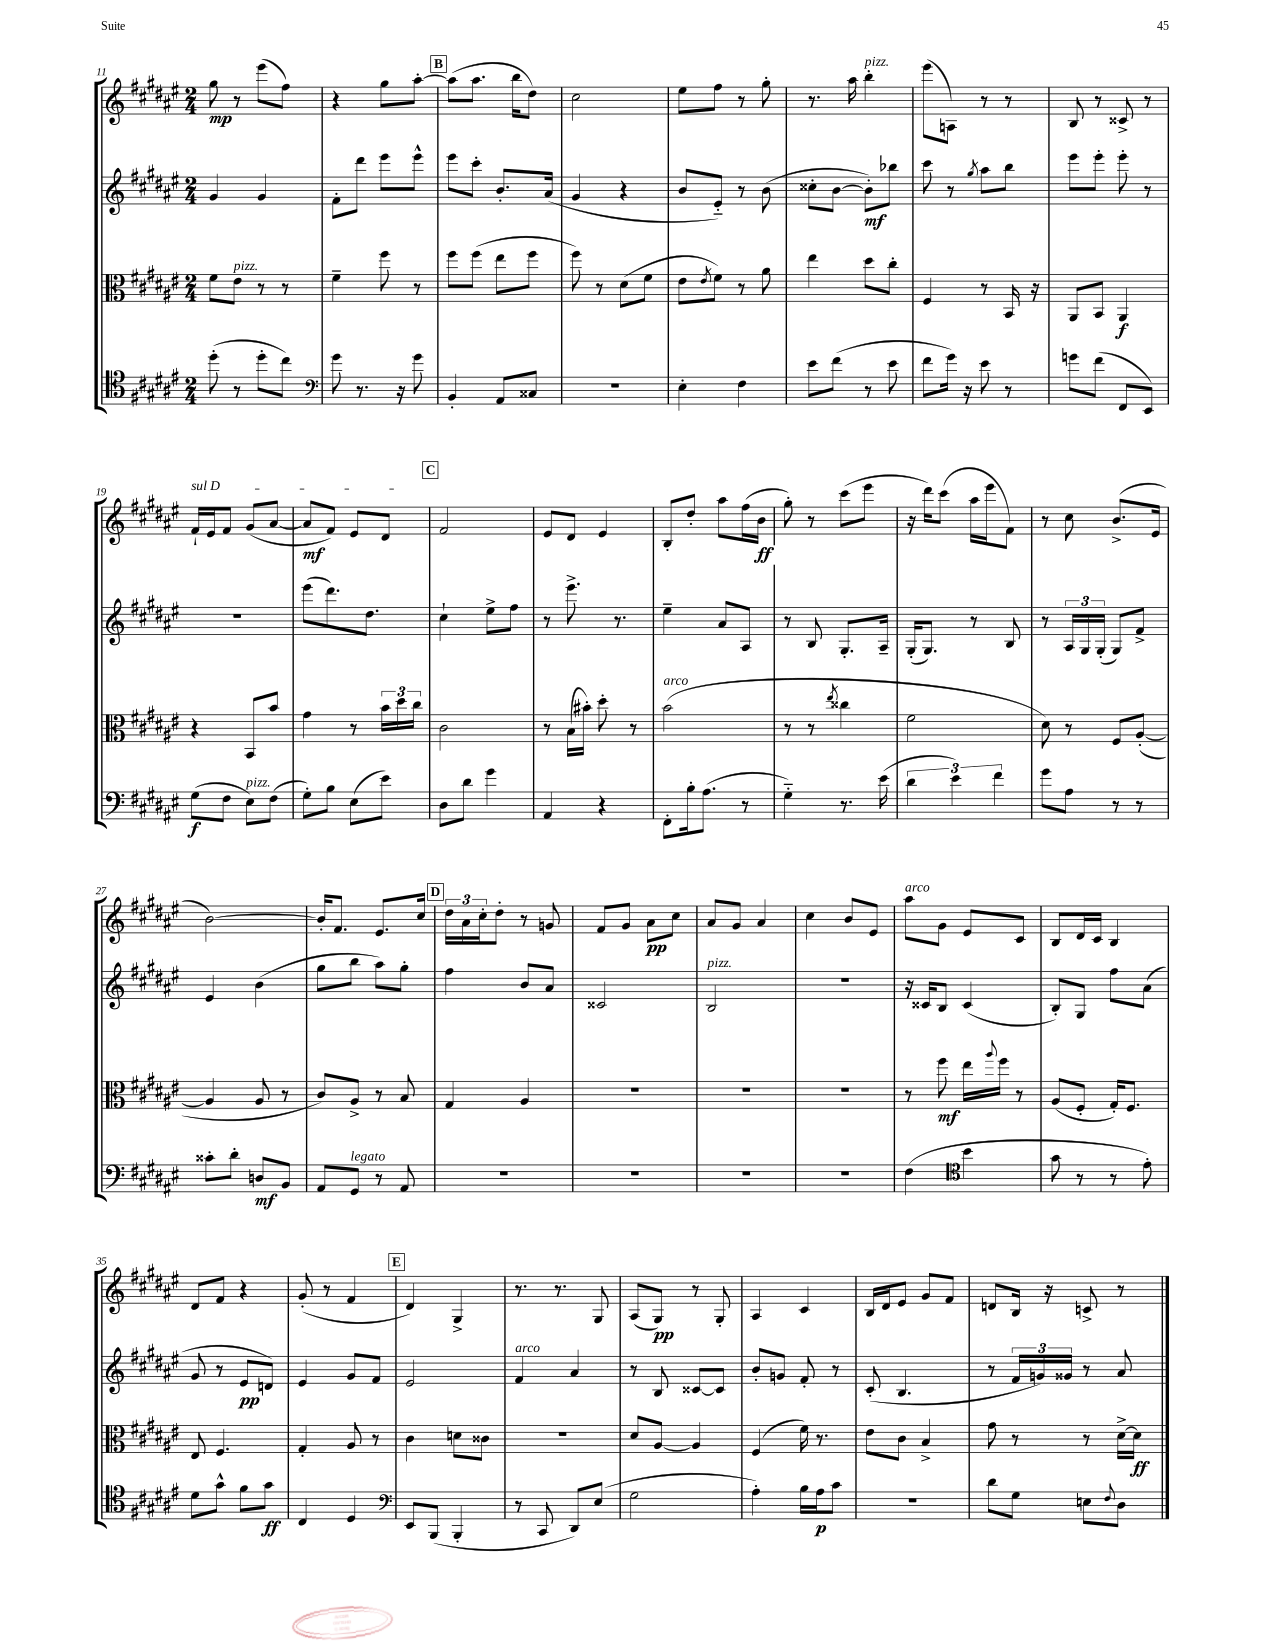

**kern	**kern	**kern	**kern
*staff4	*staff3	*staff2	*staff1
*clefC4	*clefC3	*clefG2	*clefG2
*k[f#c#g#d#a#e#]	*k[f#c#g#d#a#e#]	*k[f#c#g#d#a#e#]	*k[f#c#g#d#a#e#]
*M2/4	*M2/4	*M2/4	*M2/4
(8dd#'	8f#	4g#	8gg#
8r	8e#	.	8r
8dd#'	8r	4g#	(8eee#
8cc#)	8r	.	8ff#)
=	=	=	=
*clefF4	*	*	*
8g#	4f#~	8f#'	4r
8.r	.	8ddd#	.
.	8ff#	8eee#	8gg#
16r	.	.	.
8g#	8r	8eee#^^	[8aa#'
=	=	=	=
4BB'	8ff#	8eee#	(8aa#]
.	(8ff#	8ccc#'	8.aa#
8AA#	8ee#	8.b'	.
.	.	.	16bb
8C##	8ff#	.	8dd#)
.	.	(16a#	.
=	=	=	=
2r	8ff#)	4g#	2cc#
.	8r	.	.
.	(8d#	4r	.
.	8f#	.	.
=	=	=	=
4E#'	8e#	8b	8ee#
.	8qe#	.	.
.	8f#)	8e#'~)	8ff#
4F#	8r	8r	8r
.	8a#	(8b	8gg#'
=	=	=	=
8e#	4ee#	8cc##'	8.r
(8f#	.	[8b	.
.	.	.	16aa#
8r	8dd#	8b'])	4bb'
8e#	8cc#'	8bb-	.
=	=	=	=
8f#	4F#	8ccc#	(8eee#
16g#)	.	8r	8A)
16r	.	.	.
.	.	8qgg#	.
8e#	8r	8aa#	8r
8r	16BB	8bb	8r
.	16r	.	.
=	=	=	=
8g	8AA#	8eee#	8B
(8f#	8BB	8eee#'	8r
8FF#	4AA#	8eee#'	8c##^
8EE#)	.	8r	8r
=	=	=	=
(8G#	4r	2r	16f#`
.	.	.	16e#
8F#	.	.	8f#
8E#)	8BB	.	(8g#
(8F#	8b	.	[8a#
=	=	=	=
8G#')	4g#	(8eee#	8a#]
8B	.	8.ddd#)	8f#)
(8E#	8r	.	8e#
.	.	8.dd#	.
8e#)	24b	.	8d#
.	24dd#	.	.
.	24cc#	.	.
=	=	=	=
8D#	2c#	4cc#`	2f#
8d#	.	.	.
4g#	.	8ee#^	.
.	.	8ff#	.
=	=	=	=
4AA#	8r	8r	8e#
.	(16B	8.eee#^	8d#
.	16b#')	.	.
4r	8dd#'	.	4e#
.	.	8.r	.
.	8r	.	.
=	=	=	=
8FF#'	(2b	4ee#~	8B'
16B'	.	.	8dd#'
(8.A#	.	.	.
.	.	8a#	8aa#
8r	.	8A#	(16ff#
.	.	.	16b
=	=	=	=
4G#'~)	8r	8r	8gg#')
.	8r	8B	8r
.	8qee#	.	.
8.r	4cc##	8.G#'	(8ccc#
.	.	.	8eee#
(16e#	.	16A#~	.
=	=	=	=
6d#	2f#	(16G#'	16r
.	.	8.G#)	16ddd#)
.	.	.	(8ccc#
6e#)	.	.	.
.	.	8r	16aa#
.	.	.	16eee#
6f#	.	.	.
.	.	8B	8f#)
=	=	=	=
8g#	8d#)	8r	8r
8A#	8r	24A#	8cc#
.	.	24G#	.
.	.	(24G#'	.
8r	8F#	8G#)	(8.b^
8r	([8A#'	8f#^	.
.	.	.	16e#
=	=	=	=
8c##'	4A#]	4e#	[2b)
8d#'	.	.	.
8D	8A#	(4b	.
8BB	8r	.	.
=	=	=	=
8AA#	8c#)	8gg#	16b']
.	.	.	8.f#
8GG#	8A#^	8bb	.
8r	8r	8aa#)	8.e#
8AA#	8B	8gg#'	.
.	.	.	16cc#
=	=	=	=
2r	4G#	4ff#	24dd#
.	.	.	24a#
.	.	.	24cc#'
.	.	.	8dd#'
.	4A#	8b	8r
.	.	8a#	8g
=	=	=	=
2r	2r	2c##	8f#
.	.	.	8g#
.	.	.	8a#
.	.	.	8cc#
=	=	=	=
2r	2r	2B	8a#
.	.	.	8g#
.	.	.	4a#
=	=	=	=
2r	2r	2r	4cc#
.	.	.	8b
.	.	.	8e#
=	=	=	=
(4F#	8r	16r	8aa#
.	.	16c##	.
.	8ff#	8B	8g#
*clefC4	*	*	*
4b	16ee#	(4c##	8e#
.	8qqaa#	.	.
.	16ff#	.	.
.	8r	.	8c#
=	=	=	=
8g#	(8A#	8B')	8B
8r	8F#'	8G#	16d#
.	.	.	16c#
8r	16G#')	8ff#	4B
.	8.F#	.	.
8e#')	.	(8a#	.
=	=	=	=
8d#	8E#	8g#	8d#
8g#^^	4.F#	8r	8f#
8f#	.	8e#	4r
8g#	.	8d)	.
=	=	=	=
4C#	4G#'	4e#	(8g#'
.	.	.	8r
4D#	8A#	8g#	4f#
.	8r	8f#	.
=	=	=	=
*clefF4	*	*	*
8EE#	4c#	2e#	4d#)
(8BBB	.	.	.
4BBB'	8d	.	4G#^
.	8c##	.	.
=	=	=	=
8r	2r	4f#	8.r
8CC#	.	.	.
.	.	.	8.r
8DD#)	.	4a#	.
(8E#	.	.	8G#
=	=	=	=
2G#	8d#	8r	(8A#
.	[8A#	8B	8G#)
.	4A#]	[8c##	8r
.	.	8c##]	8G#'
=	=	=	=
4A#')	(4F#	8b'	4A#
.	.	8g	.
16B	16f#)	8f#'	4c#
16A#	8.r	.	.
8c#	.	8r	.
=	=	=	=
2r	8e#	(8c#'	16B
.	.	.	16d#
.	8c#	4.B	8e#
.	4B^	.	8g#
.	.	.	8f#
=	=	=	=
8d#	8g#	8r	8d
8G#	8r	24f#	16B
.	.	24g)	.
.	.	.	16r
.	.	24g##	.
8E	8r	8r	8c^
8qqF#	.	.	.
8D#	[16d#^	8a#	8r
.	16d#]	.	.
==	==	==	==
*-	*-	*-	*-
